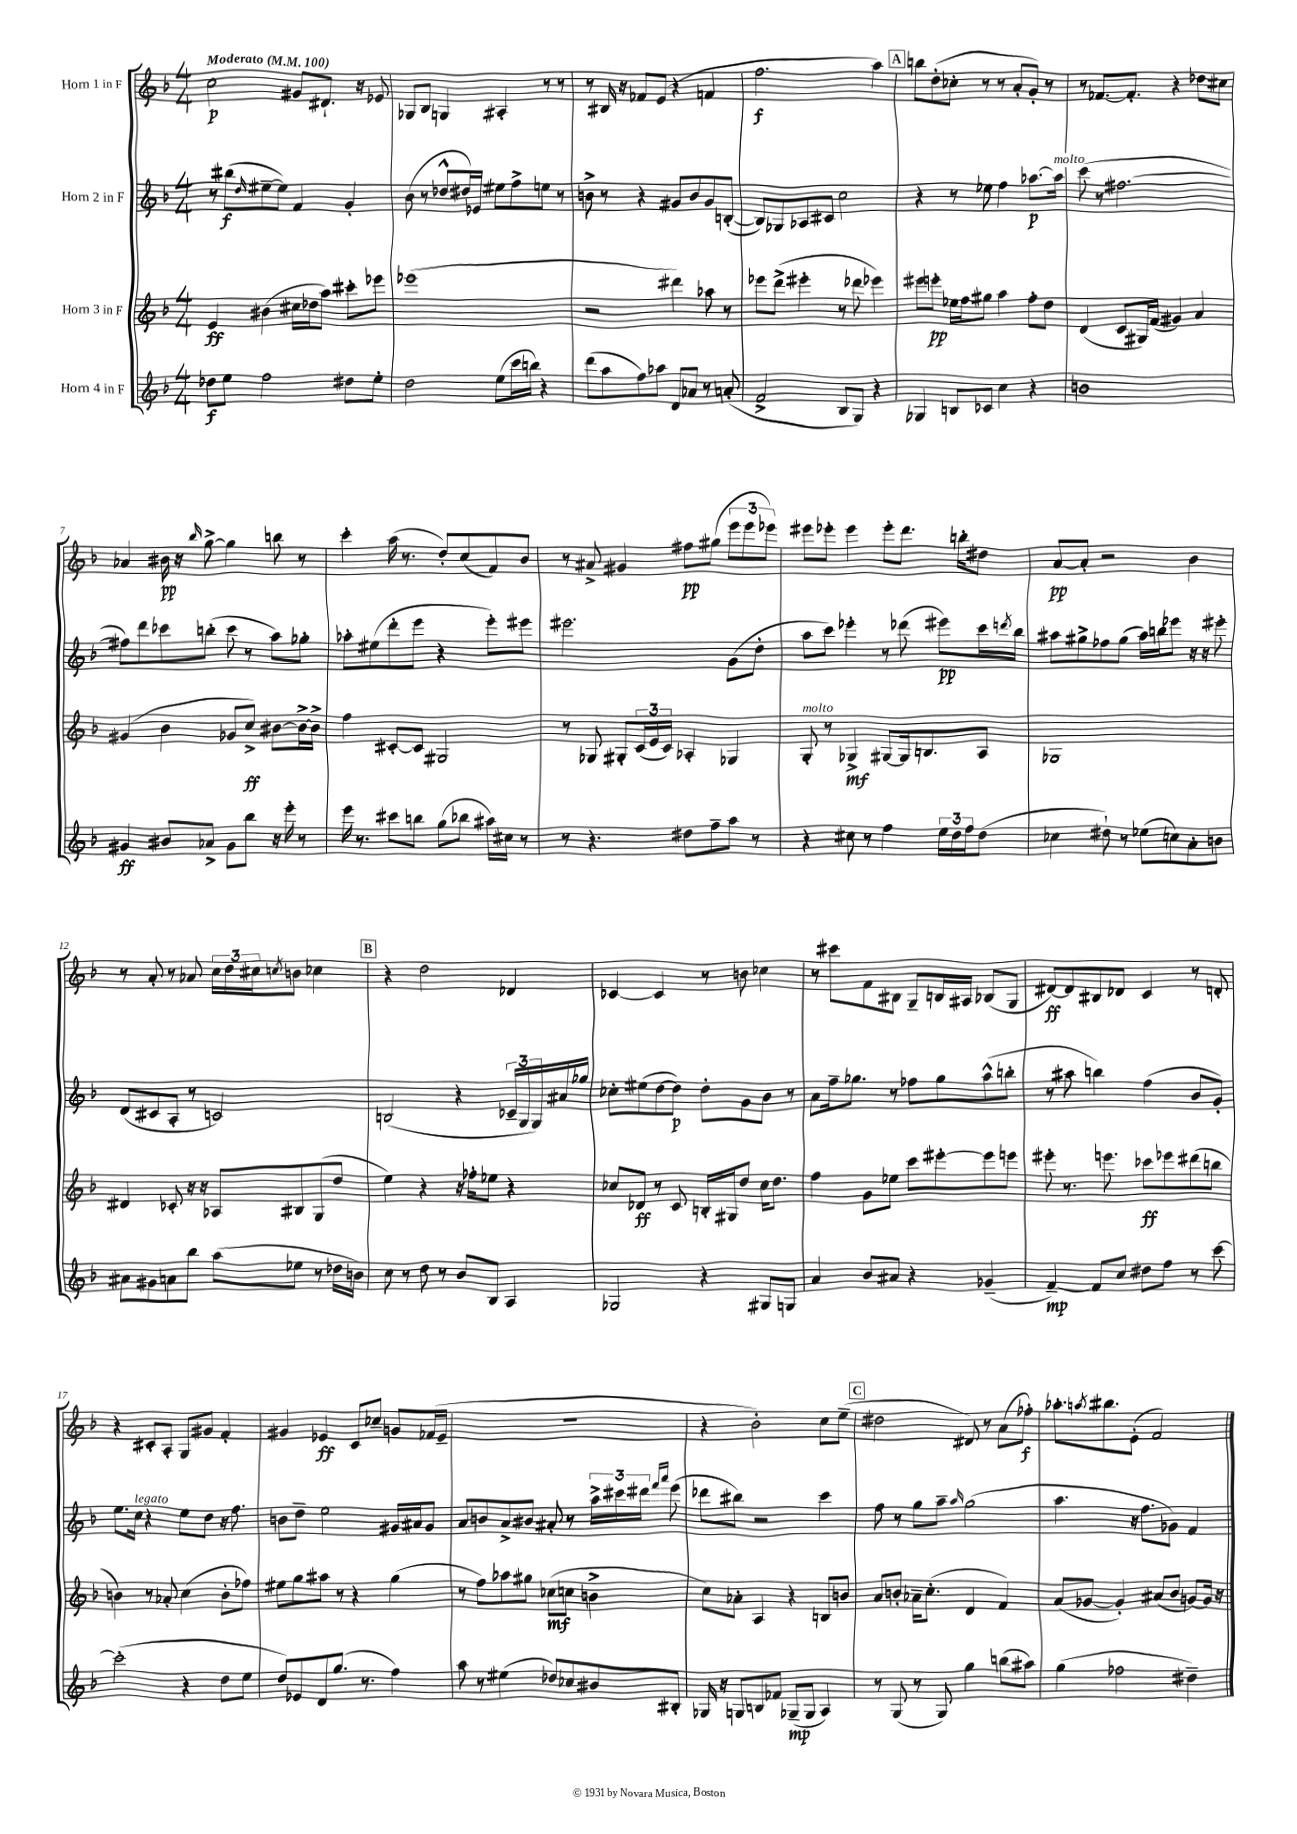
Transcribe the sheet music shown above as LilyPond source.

<<
\new StaffGroup <<
\new Staff = "s0" \with { instrumentName = "Horn 1 in F" } {
    \clef treble \key f \major \numericTimeSignature \time 4/4 \tempo "Moderato" 4 = 100
    c''2\p gis'8 dis'8.-! r16 ees'8 |
    ges8 bes8 g4 ais4-. r8 r8 |
    r8 bis16 r16 fes'8 e'8( r4 f'4 |
    f''2.\f a''4) |
    \mark \markup { \box "A" } b''8 d''8-.( ces''8-. r8 r8 a'8-. g'8-.) r8 |
    r8 fes'8.~ fes'8.-. r4 des''8 cis''8 |
    aes'4 bis'16\pp r16 \grace { bes''16 } g''8~-> g''4 b''8 r8 |
    c'''4-. a''16( r8. d''8-.) c''8( f'8) bes'8 |
    r8 ais'8-> gis'4 fis''8\pp gis''8( \tuplet 3/2 { e'''8 e'''8 ees'''8) } |
    eis'''8 ees'''8-. ees'''4 ees'''8-. d'''8. b''16-. dis''8 |
    a'8~\pp a'8-. r2 bes'4 |
    r8 a'8-. r8 aes'8 \tuplet 3/2 { c''16 d''16 cis''16 } \acciaccatura { c''8 } b'8 ces''4 |
    \mark \markup { \box "B" } r4 d''2 des'4 |
    ces'4~ ces'4 r8 b'8 ces''4 |
    r8 cis'''8 f'8 bis8 g8-- b16 ais16 bes8( g8 |
    dis'8~\ff) dis'8 bis8 des'8 c'4 r8 d'8-. |
    r4 cis'8-. a8-. g8 gis'8 f'4-. |
    gis'4 ees'4\ff c'8 ces''8-- g'8 fes'16( ees'16-- |
    R1 |
    r4 bes'2-.) c''8 e''8--( |
    \mark \markup { \box "C" } dis''2 dis'8) r8 a'8( fes''8-.\f) |
    aes''8.-. \acciaccatura { a''8 } bis''8. e'8-.( f'2) \bar "|." |
}
\new Staff = "s1" \with { instrumentName = "Horn 2 in F" } {
    \clef treble \key f \major \numericTimeSignature \time 4/4
    r8 bis''8\f( \grace { d''16 } eis''8~-- eis''8) f'4 g'4-. |
    bes'8( r8 des''8-^ dis''16) ees'16 eis''8 f''8-> e''8 r8 |
    b'8-> r8 r4 gis'8 b'8 gis'8 b8~-.( |
    b8) ges8 aes8 cis'8 c''2 |
    \mark \markup { \box "A" } r4 r8 ees''8 f''4 aes''8.~\p aes''16^\markup { \italic "molto" } |
    c'''8( r8 fis''2.~ |
    fis''8) d'''8 ces'''8 b''8-.( ces'''8 r8 a''8) ges''8-. |
    aes''8-. eis''8( d'''8-. e'''8 r4 e'''8-.) eis'''8 |
    eis'''2. g'8( d''8-. |
    a''8 c'''8) ees'''4-. r8 des'''8( eis'''8\pp) c'''16 \acciaccatura { d'''8 } bes''16 |
    ais''8 gis''8-> fes''8 gis''8( ais''16) b''16 ees'''8 r16 r16 eis'''8-. |
    d'8( cis'8 a8-. r8 c'2) |
    \mark \markup { \box "B" } b2( r4 \tuplet 3/2 { ces'16-- g16 g16) } ais'16 ges''16 |
    ces''8-. eis''8( d''8~ d''8\p) d''8-. g'8 bes'8 r8 |
    a'8 f''16-- ges''8. r8 fes''8 ges''8 a''8-^( b''8-. |
    r8 ais''8 b''4) f''4( bes'8 g'8-.) |
    e''8. c''16^\markup { \italic "legato" } r4 e''8 d''8 r16 f''8. |
    b'8 d''8-- e''2 gis'16 ais'16 gis'8 |
    a'8 b'8 a'8-> bis'8 ais'8-. r8 \tuplet 3/2 { a''16-> cis'''16 dis'''16 } \grace { f'''16 a'''16 } e'''8( |
    des'''8 bis''8) r2 c'''4 |
    \mark \markup { \box "C" } f''8 r8 g''8 a''8-- \grace { a''16 } g''2( |
    a''4. r16 f''8. ges'8) f'4 \bar "|." |
}
\new Staff = "s2" \with { instrumentName = "Horn 3 in F" } {
    \clef treble \key f \major \numericTimeSignature \time 4/4
    e'4\ff bis'4( cis''16 des''16 a''8) cis'''8-. ees'''8 |
    ees'''1( |
    r2 dis'''4) aes''8 r8 |
    ees'''8 d'''8->( eis'''4-. r8 des'''8 ees'''4) |
    \mark \markup { \box "A" } eis'''8 e'''8-.\pp ees''16 f''16 gis''8 a''4 f''8-. d''8 |
    d'4( c'8 gis16) f'16( gis'4) a'4 |
    gis'4( bes'4 ges'8 c''8->\ff) bis'8~ bis'16~-> bis'16-> |
    f''4 cis'8~-. cis'8 gis2 |
    r8 ges8 gis8-. \tuplet 3/2 { c'16( e'16 c'16) } aes4-. ges4 |
    g8-.^\markup { \italic "molto" } r8 ges4->\mf gis8~ gis16 b8. a8 |
    ges1 |
    dis'4 ces'8-. r16 r16 aes8 bis8 g8( d''8 |
    \mark \markup { \box "B" } e''4) r4 r16 fes''16-. ees''8 r4 |
    ces''8 des'8\ff r8 c'8 b16-. gis16 d''8 ces''16 d''8. |
    f''4 g'8 ees''8 c'''8 eis'''8~-. eis'''8 e'''8 |
    eis'''8-. r8. e'''8. ces'''8\ff ees'''8 dis'''8( b''8 |
    b'4) r8 aes'8-. c''4( b'8-. fes''8) |
    eis''8 g''8 ais''8 r8 r4 g''4( |
    r8 f''8) aes''8 gis''8 ces''8\mf( c''8 b'4-> |
    c''8) aes'8-. a4 r4 b8 b'8 |
    \mark \markup { \box "C" } a'8 b'8-. aes'16-- c''8.-.( d'4 f'4) |
    a'8( ges'8~ ges'4-.) ais'8( bes'8 g'8~) g'16 r16 \bar "|." |
}
\new Staff = "s3" \with { instrumentName = "Horn 4 in F" } {
    \clef treble \key f \major \numericTimeSignature \time 4/4
    des''8\f e''8 f''2 dis''8 e''8-. |
    d''2 e''8( c'''16 b''16) r4 |
    d'''8( a''8 f''8) aes''8 d'8 aes'8 r8 a'8-.( |
    f'2-> bes8 g8) r4 |
    \mark \markup { \box "A" } ges4 b8 ces'8 c''4 r4 |
    b'1 |
    gis'4\ff bis'8 aes'8-> gis'8 bes''8 r16 e'''16-. r8 |
    e'''16 r8. cis'''8 b''8 g''8( bes''8 ais''16) cis''16 r8 |
    r8 r4. dis''8 f''8-- a''8 r8 |
    r4 cis''8 r8 f''4 \tuplet 3/2 { e''16 d''16 f''16 } d''8( |
    ces''4 dis''8-!) r8 ees''8( c''8) a'8-. b'8 |
    ais'8 gis'8 a'8 bes''8 a''8( ees''8 r8 des''16 b'16) |
    \mark \markup { \box "B" } c''8 r8 d''8 r8 bes'8 bes8 a4 |
    ges2 r4 gis8 g8 |
    a'4 bes'8 ais'8 r4 ges'4--( |
    f'4~--\mp) f'8 c''8 dis''8 f''8 r8 c'''8~ |
    c'''2-.( r4 d''8 e''8 |
    d''8) ees'8 d'8 g''8.( r8. f''4) |
    a''8 r8 eis''4( des''8) ces''8 bis'8 bis8-. |
    ges16 r16 g8 b8 fes'8 ges8--\mp( ges8 a4) |
    \mark \markup { \box "C" } r8 g8( r8 g8) g''4 b''8( ais''8) |
    g''4( fes''2 dis''4--) \bar "|." |
}
>>
>>
